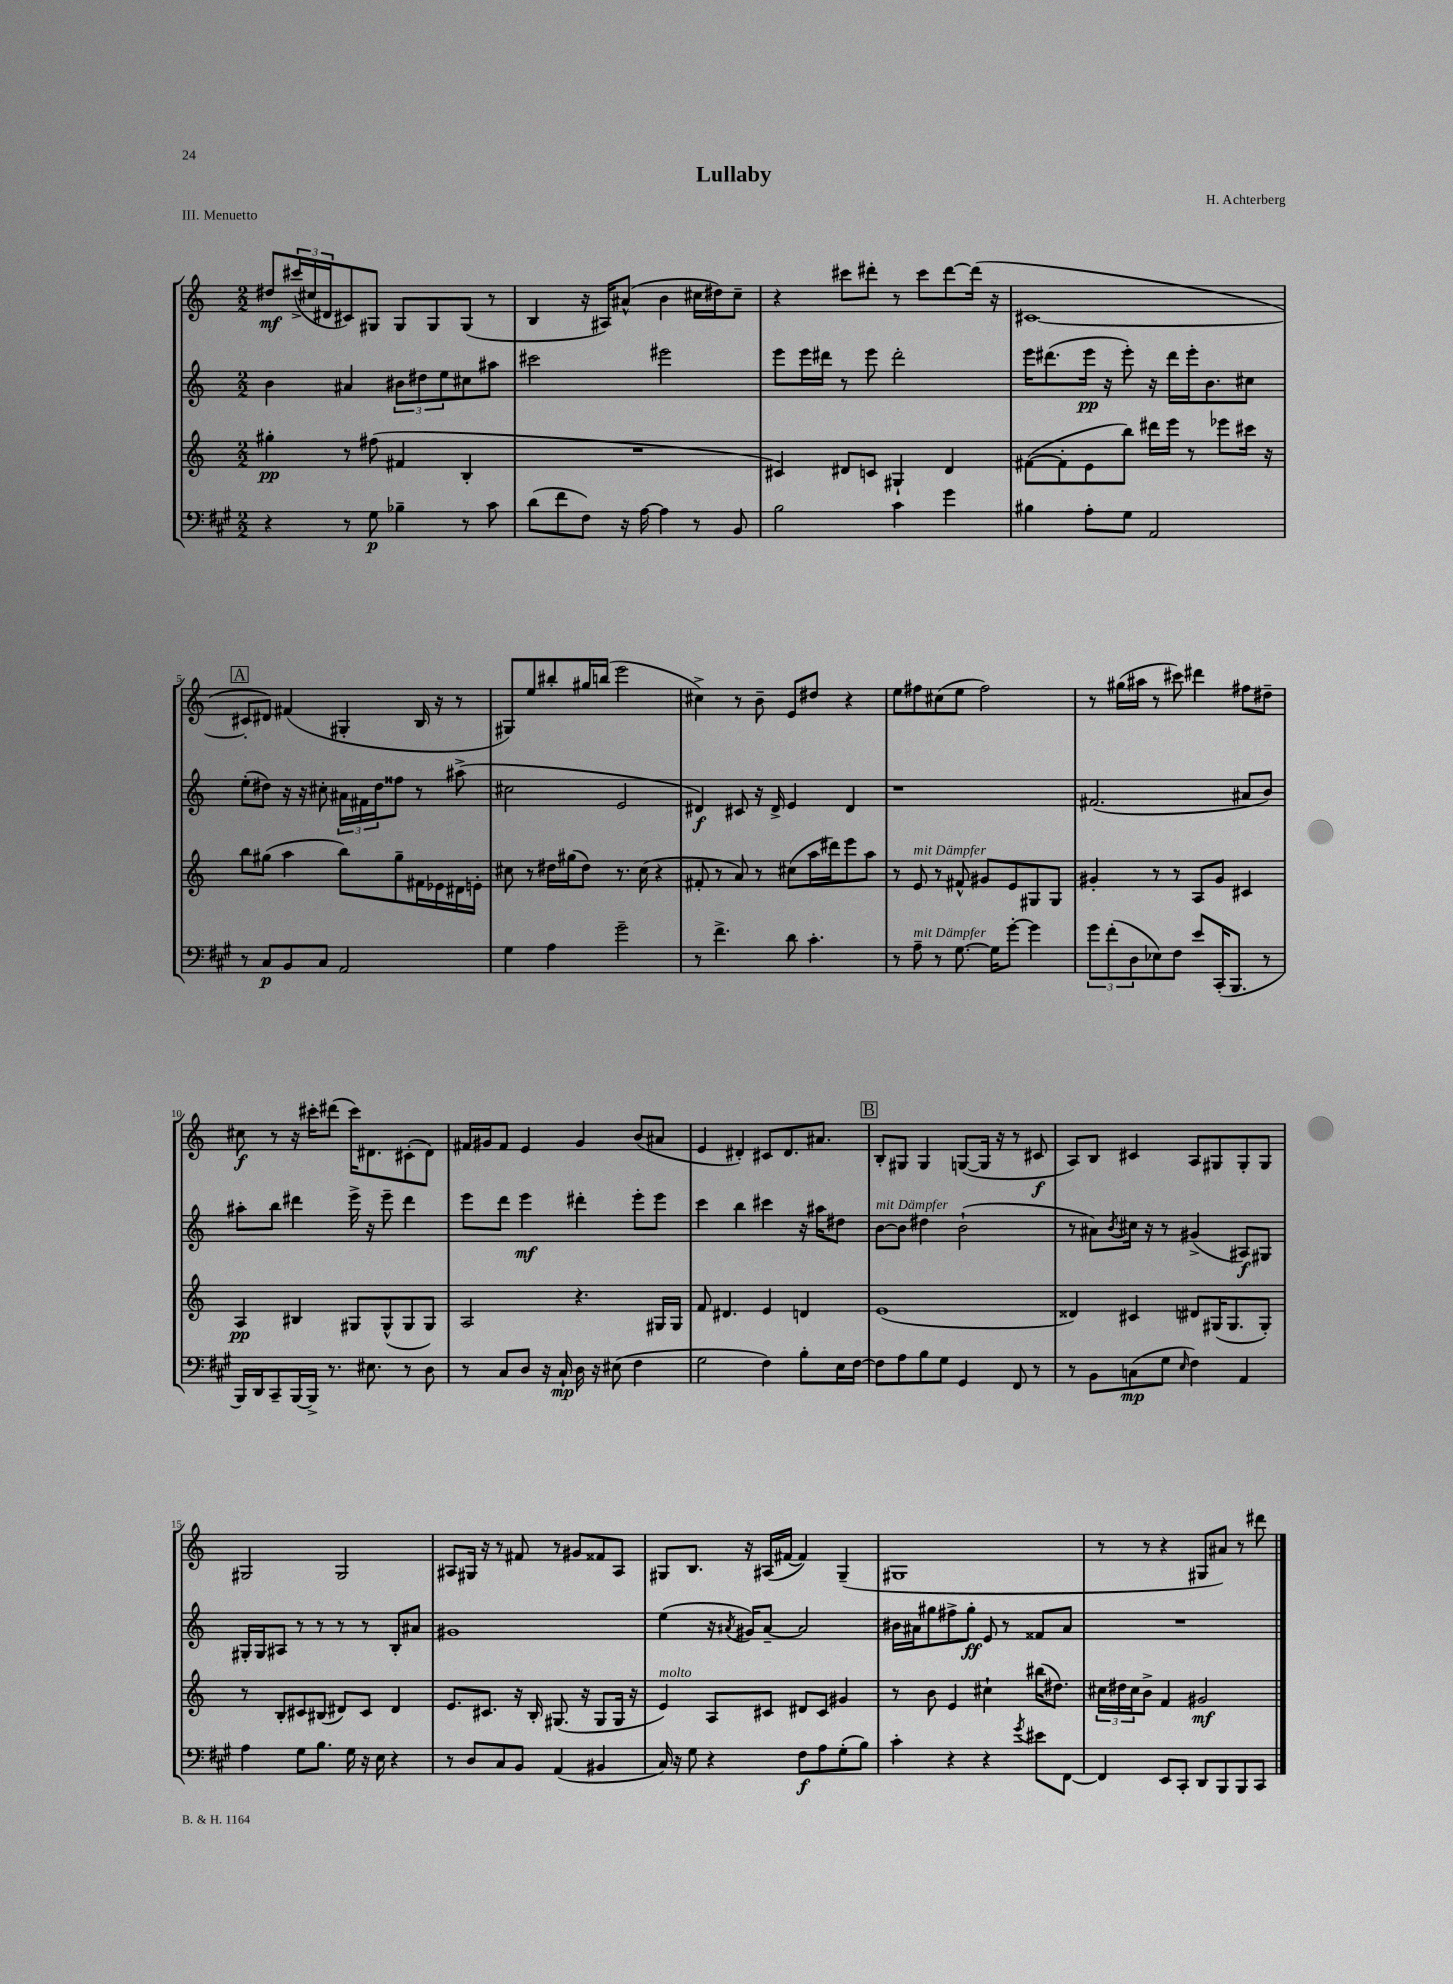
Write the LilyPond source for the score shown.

\header { title = "Lullaby" composer = "H. Achterberg" piece = "III. Menuetto" }
<<
\new StaffGroup <<
\new Staff = "s0" {
    \clef treble \key c \major \numericTimeSignature \time 2/2
    dis''8\mf \tuplet 3/2 { cis'''16->( cis''16 dis'16 } cis'8) gis8 gis8 gis8 gis8( r8 |
    b4 r16 ais16) ais'8-^( b'4 cis''16 dis''16) cis''8-- |
    r4 cis'''8 dis'''8-. r8 cis'''8 dis'''8~ dis'''16( r16 |
    cis'1~ |
    \mark \markup { \box "A" } cis'8-. dis'8) fis'4( gis4-. b16 r16 r8 |
    gis8) e''8 bis''8-. gis''16 b''16( e'''2 |
    cis''4->) r8 b'8-- e'8 dis''8 r4 |
    e''8 fis''8 cis''8( e''8 fis''2) |
    r8 gis''16( ais''16 r8 cis'''8) dis'''4 fis''8 dis''8-- |
    cis''8\f r8 r16 cis'''16-. dis'''8( cis'''16) dis'8. cis'8-.( dis'8) |
    fis'16 gis'16 fis'8 e'4 gis'4 b'8( ais'8 |
    e'4 dis'4-.) cis'8 dis'8. ais'8. |
    \mark \markup { \box "B" } b8-. gis8 gis4 g8~( g16 r16 r8 cis'8\f |
    a8) b8 cis'4 a8 gis8 gis8-. gis8 |
    gis2 gis2 |
    ais8 gis16 r16 r8 fis'8 r8 gis'8 fisis'8 ais8 |
    gis8 b8. r16 ais16( fis'16~ fis'4) gis4--( |
    gis1 |
    r8 r8 r4 gis8 ais'8) r8 dis'''8 \bar "|." |
}
\new Staff = "s1" {
    \clef treble \key c \major \numericTimeSignature \time 2/2
    b'4 ais'4 \tuplet 3/2 { bis'8 dis''8 e''8 } cis''8 ais''8 |
    cis'''2 eis'''2 |
    e'''8 e'''16 dis'''16 r8 e'''8 dis'''2-. |
    e'''16 dis'''8.( e'''16\pp r16 e'''8-.) r16 dis'''16 e'''16-. b'8. cis''8 |
    \mark \markup { \box "A" } e''8-.( dis''8) r16 r16 cis''8-. \tuplet 3/2 { ais'16 fis'16 dis''16 } fisis''8 r8 ais''8->( |
    cis''2 e'2 |
    dis'4\f) cis'8 r16 dis'16-> e'4 dis'4 |
    r1 |
    fis'2.( ais'8 b'8) |
    ais''8-. b''8 dis'''4 e'''16-> r16 e'''8-- dis'''4 |
    e'''8 d'''8 e'''4\mf dis'''4-. e'''8-. e'''8 |
    c'''4 b''4 cis'''4 r16 ais''16 dis''8 |
    \mark \markup { \box "B" } b'8~^\markup { \italic "mit Dämpfer" } b'8 dis''4 b'2-!( |
    r8 ais'8) \acciaccatura { b'8 } cis''16 r16 r8 gis'4->( ais8\f) gis8 |
    gis16-. gis16 ais8 r8 r8 r8 r8 b8-. ais'8 |
    gis'1 |
    e''4( r16 \acciaccatura { ais'8 } gis'16) ais'8~-- ais'2 |
    bis'16 ais'16 gis''8 fis''8-> gis''8-.\ff e'8 r8 fisis'8 ais'8 |
    R1 \bar "|." |
}
\new Staff = "s2" {
    \clef treble \key c \major \numericTimeSignature \time 2/2
    gis''4-.\pp r8 fis''8( fis'4 b4-. |
    R1 |
    cis'4) dis'8 c'8 gis4-! dis'4 |
    fis'8~( fis'8-. e'8 b''8) dis'''16 e'''16 r8 ees'''8 cis'''16 r16 |
    \mark \markup { \box "A" } b''8 gis''8( a''4 b''8) gis''8-- fis'16 ees'16 dis'16 e'16-. |
    cis''8 r8 dis''16 gis''16( dis''8) r8. cis''16( r4 |
    fis'8-. r8 a'8) r8 cis''8( a''16 dis'''16) e'''8 a''8 |
    r8 e'8^\markup { \italic "mit Dämpfer" } r8 fis'8-^ gis'8 e'8 gis8 gis8 |
    gis'4-. r8 r8 a8 gis'8 cis'4 |
    a4\pp bis4 gis8 gis8-^( gis8 gis8) |
    a2 r4. gis16 gis16 |
    f'8 dis'4. e'4 d'4 |
    \mark \markup { \box "B" } e'1( |
    disis'4) cis'4 dis'8 gis16( gis8. gis8-.) |
    r8 b8-. cis'8 bis8( dis'8) cis'8 dis'4 |
    e'8. cis'8. r16 b16-. gis8.( r16 gis8 gis16 r16 |
    e'4^\markup { \italic "molto" }) a8 cis'8 dis'8 cis'8 gis'4 |
    r8 b'8 e'4 cis''4-! bis''16( dis''8.) |
    \tuplet 3/2 { cis''16 dis''16 cis''16 } b'8-> f'4 gis'2\mf \bar "|." |
}
\new Staff = "s3" {
    \clef bass \key a \major \numericTimeSignature \time 2/2
    r4 r8 gis8\p bes4-- r8 cis'8 |
    d'8( fis'8 fis8) r16 a16~ a4 r8 b,8 |
    b2 cis'4 gis'4 |
    bis4 a8-. gis8 a,2 |
    \mark \markup { \box "A" } r8 cis8\p b,8 cis8 a,2 |
    gis4 a4 gis'2-- |
    r8 fis'4.-> d'8 cis'4.-. |
    r8 a8--^\markup { \italic "mit Dämpfer" } r8 gis8.~ gis16 gis'8~-. gis'4 |
    \tuplet 3/2 { gis'8 fis'8-.( d8 } ees8) fis8 e'8 cis,16-.( b,,8. r8 |
    b,,16) d,16 cis,8-- b,,16~ b,,16-> r8. eis8. r8 d8 |
    r8 cis8 d8 r16 cis16-!\mp d16 r16 eis8( fis4 |
    gis2 fis4) b8-. e16 fis16~ |
    \mark \markup { \box "B" } fis8 a8 b8 gis8 gis,4 fis,8 r8 |
    r8 b,8 c8\mp( gis8 \grace { e16 } fis4) a,4 |
    a4 gis8 b8. gis16 r16 e16 r4 |
    r8 d8 cis8 b,8 a,4( bis,4 |
    cis16) r16 gis8 r4 fis8\f a8 gis8-.( b8) |
    cis'4-. r4 r4 \acciaccatura { gis'8 } eis'8 fis,8~ |
    fis,4 e,8 cis,8-. d,8 b,,8 b,,8 cis,8 \bar "|." |
}
>>
>>
